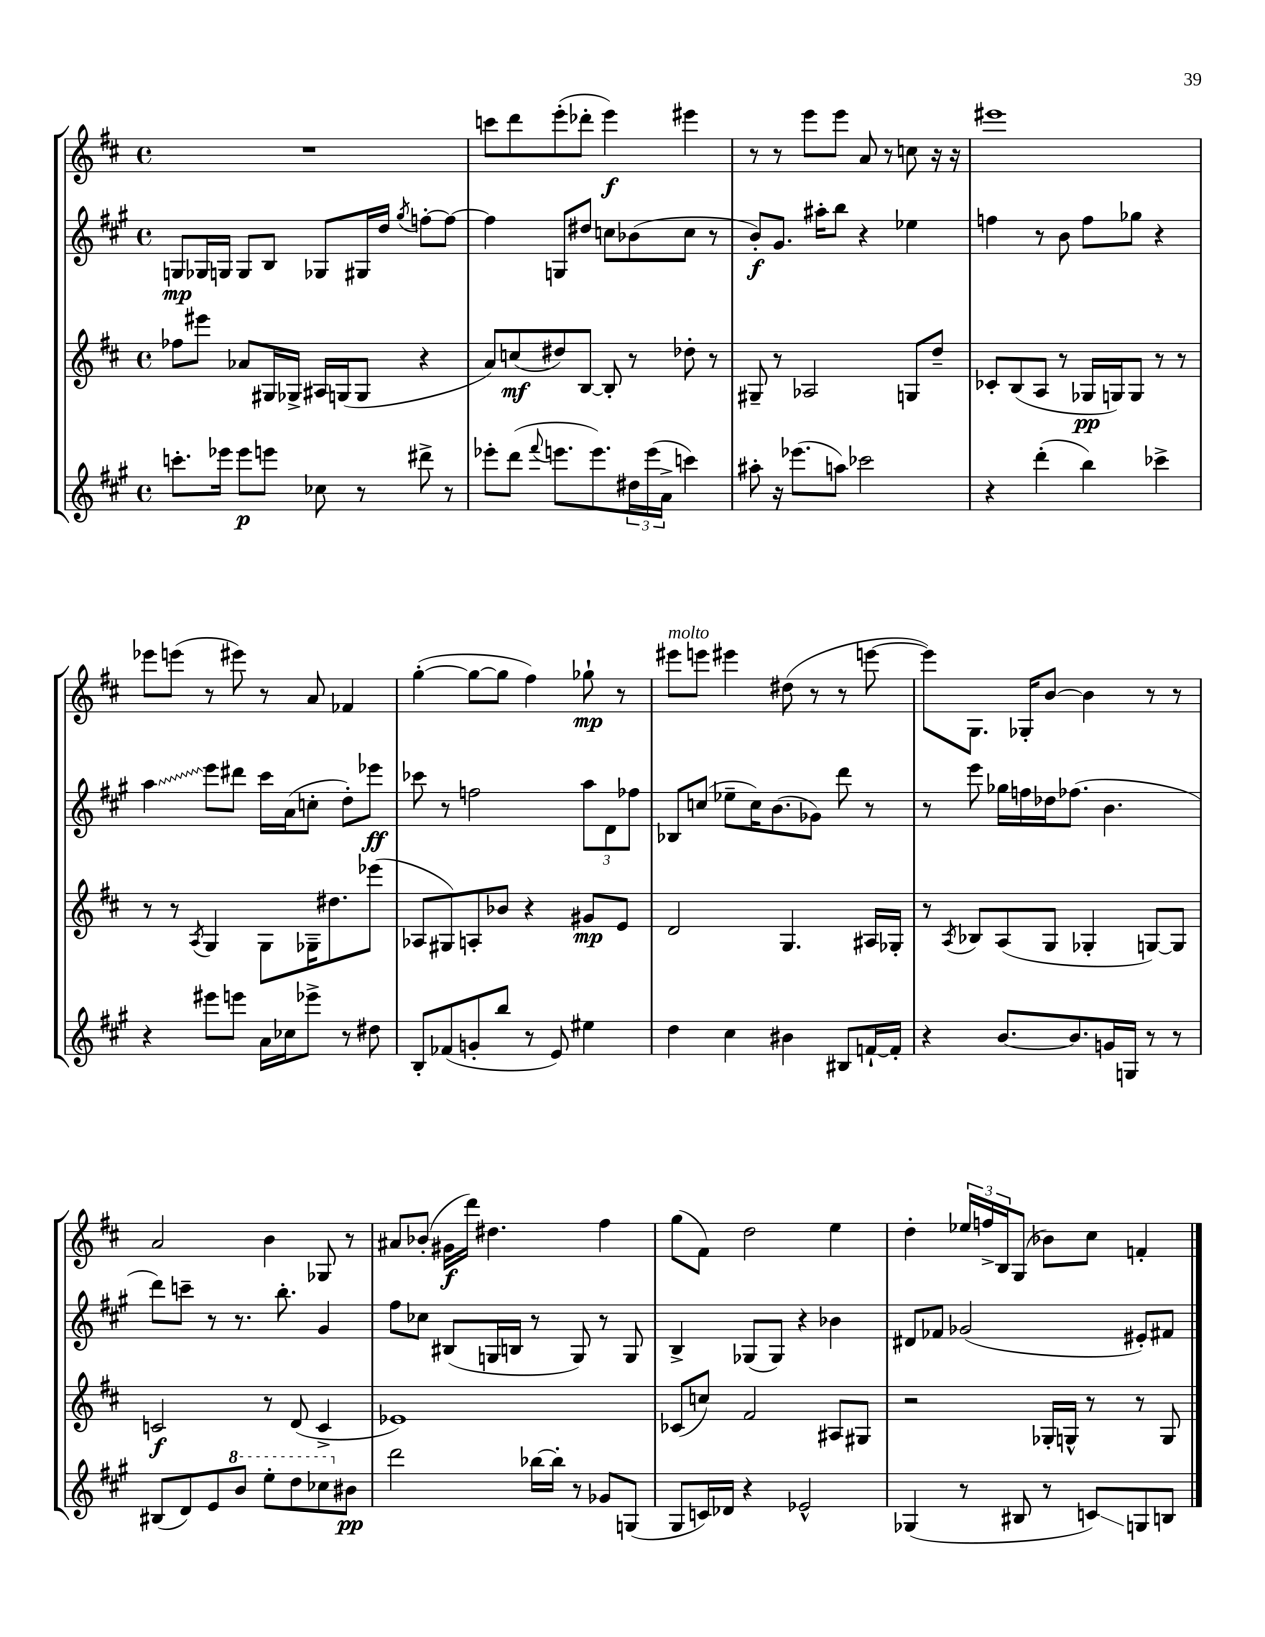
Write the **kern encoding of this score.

**kern	**kern	**kern	**kern
*staff4	*staff3	*staff2	*staff1
*clefG2	*clefG2	*clefG2	*clefG2
*k[f#c#g#]	*k[f#c#]	*k[f#c#g#]	*k[f#c#]
*M4/4	*M4/4	*M4/4	*M4/4
*met(c)	*met(c)	*met(c)	*met(c)
8.ccc'	8ff-	8G	1r
.	8eee#	16G-	.
16eee-	.	16G	.
8eee-	8a-	8G	.
8eee	16G#	8B	.
.	16G-^	.	.
8cc-	16A#	8G-	.
.	(16G	.	.
8r	8G	16G#	.
.	.	16dd	.
.	.	8qgg#	.
8ddd#^	4r	[8ff'	.
8r	.	8ff_	.
=	=	=	=
8eee-'	8a)	4ff]	8ccc
(8ddd	(8cc	.	8ddd
8qqfff#	.	.	.
8.eee	8dd#)	8G	(8eee'
.	[8B	8dd#	8ddd-'
8.eee)	.	.	.
.	8B']	8cc	4eee)
24dd#	8r	(8b-	.
(24eee	.	.	.
24a^	.	.	.
4ccc)	8dd-'	8cc	4eee#
.	8r	8r	.
=	=	=	=
8aa#'	8G#~	8b')	8r
16r	8r	8.g#	8r
(8.eee-	.	.	.
.	2A-	.	8eee
.	.	16aa#'	.
8aa)	.	8bb	8eee
2ccc-	.	4r	8a
.	.	.	8r
.	8G	4ee-	8cc
.	8dd~	.	16r
.	.	.	16r
=	=	=	=
4r	8c-'	4ff	1eee#
.	(8B	.	.
(4ddd'	8A	8r	.
.	8r	8b	.
4bb)	16G-	8ff	.
.	16G)	.	.
.	8G	8gg-	.
4ccc-^	8r	4r	.
.	8r	.	.
=	=	=	=
4r	8r	4aa	8eee-
.	8r	.	(8eee
.	8qA	.	.
8eee#	4G	8eee	8r
8eee	.	8ddd#	8eee#)
16a	8G	16ccc#	8r
16cc-	.	(16a	.
8eee-^	16G-~	8cc'	8a
.	8.dd#	.	.
8r	.	8dd')	4f-
8dd#	(8eee-	8eee-	.
=	=	=	=
8B'	8A-	8ccc-	([4gg'
(8f-	8G#)	8r	.
8g'	8A'	2ff	8gg_
8bb	8b-	.	8gg]
8r	4r	.	4ff#)
8e)	.	.	.
4ee#	8g#	12aa	8gg-`
.	.	12d	.
.	8e	.	8r
.	.	12ff-	.
=	=	=	=
4dd	2d	8B-	8eee#
.	.	(8cc	8eee
4cc#	.	8ee-~	4eee#
.	.	16cc)	.
.	.	(8.b	.
4b#	4.G	.	(8dd#
.	.	8g-)	8r
8B#	.	8ddd	8r
[16f`	16A#	8r	[8eee
16f']	16G-'	.	.
=	=	=	=
4r	8r	8r	8eee])
.	8qA	.	.
.	8B-	8eee	8.G
[8.b	(8A	16gg-	.
.	.	16ff	16G-'
.	8G	16dd-	[8b
8.b]	.	(8.ff-	.
.	4G-'	.	4b]
16g	.	4.b	.
16G	.	.	.
8r	[8G)	.	8r
8r	8G]	.	8r
=	=	=	=
(8B#	2c	8ddd)	2a
8d)	.	8ccc~	.
8e	.	8r	.
8bb	.	8.r	.
8eee'	8r	.	4b
.	.	8.bb'	.
8ddd	(8d	.	.
8ccc-	4c^	4g#	8G-
8b#	.	.	8r
=	=	=	=
2ddd	1e-)	8ff#	8a#
.	.	8cc-	(8b-'
.	.	(8B#	16g#
.	.	.	16ddd)
.	.	16G	4.dd#
.	.	16B	.
[16bb-	.	8r	.
16bb-']	.	.	.
8r	.	8G)	.
8g-	.	8r	4ff#
(8G	.	8G	.
=	=	=	=
8G#	(8c-	4B^	(8gg
16c)	8cc)	.	8f#)
16d-	.	.	.
4r	2f#	(8G-	2dd
.	.	8G-)	.
2e-^^	.	4r	.
.	8A#	4b-	4ee
.	8G#	.	.
=	=	=	=
(4G-	2r	8d#	4dd'
.	.	8f-	.
8r	.	(2g-	24ee-
.	.	.	24ff^
.	.	.	24B
8B#	.	.	(8G
8r	16G-'	.	8b-)
.	16G^^	.	.
8c)	8r	.	8cc#
8G	8r	8e#')	4f'
8B	8G	8f#	.
==	==	==	==
*-	*-	*-	*-
